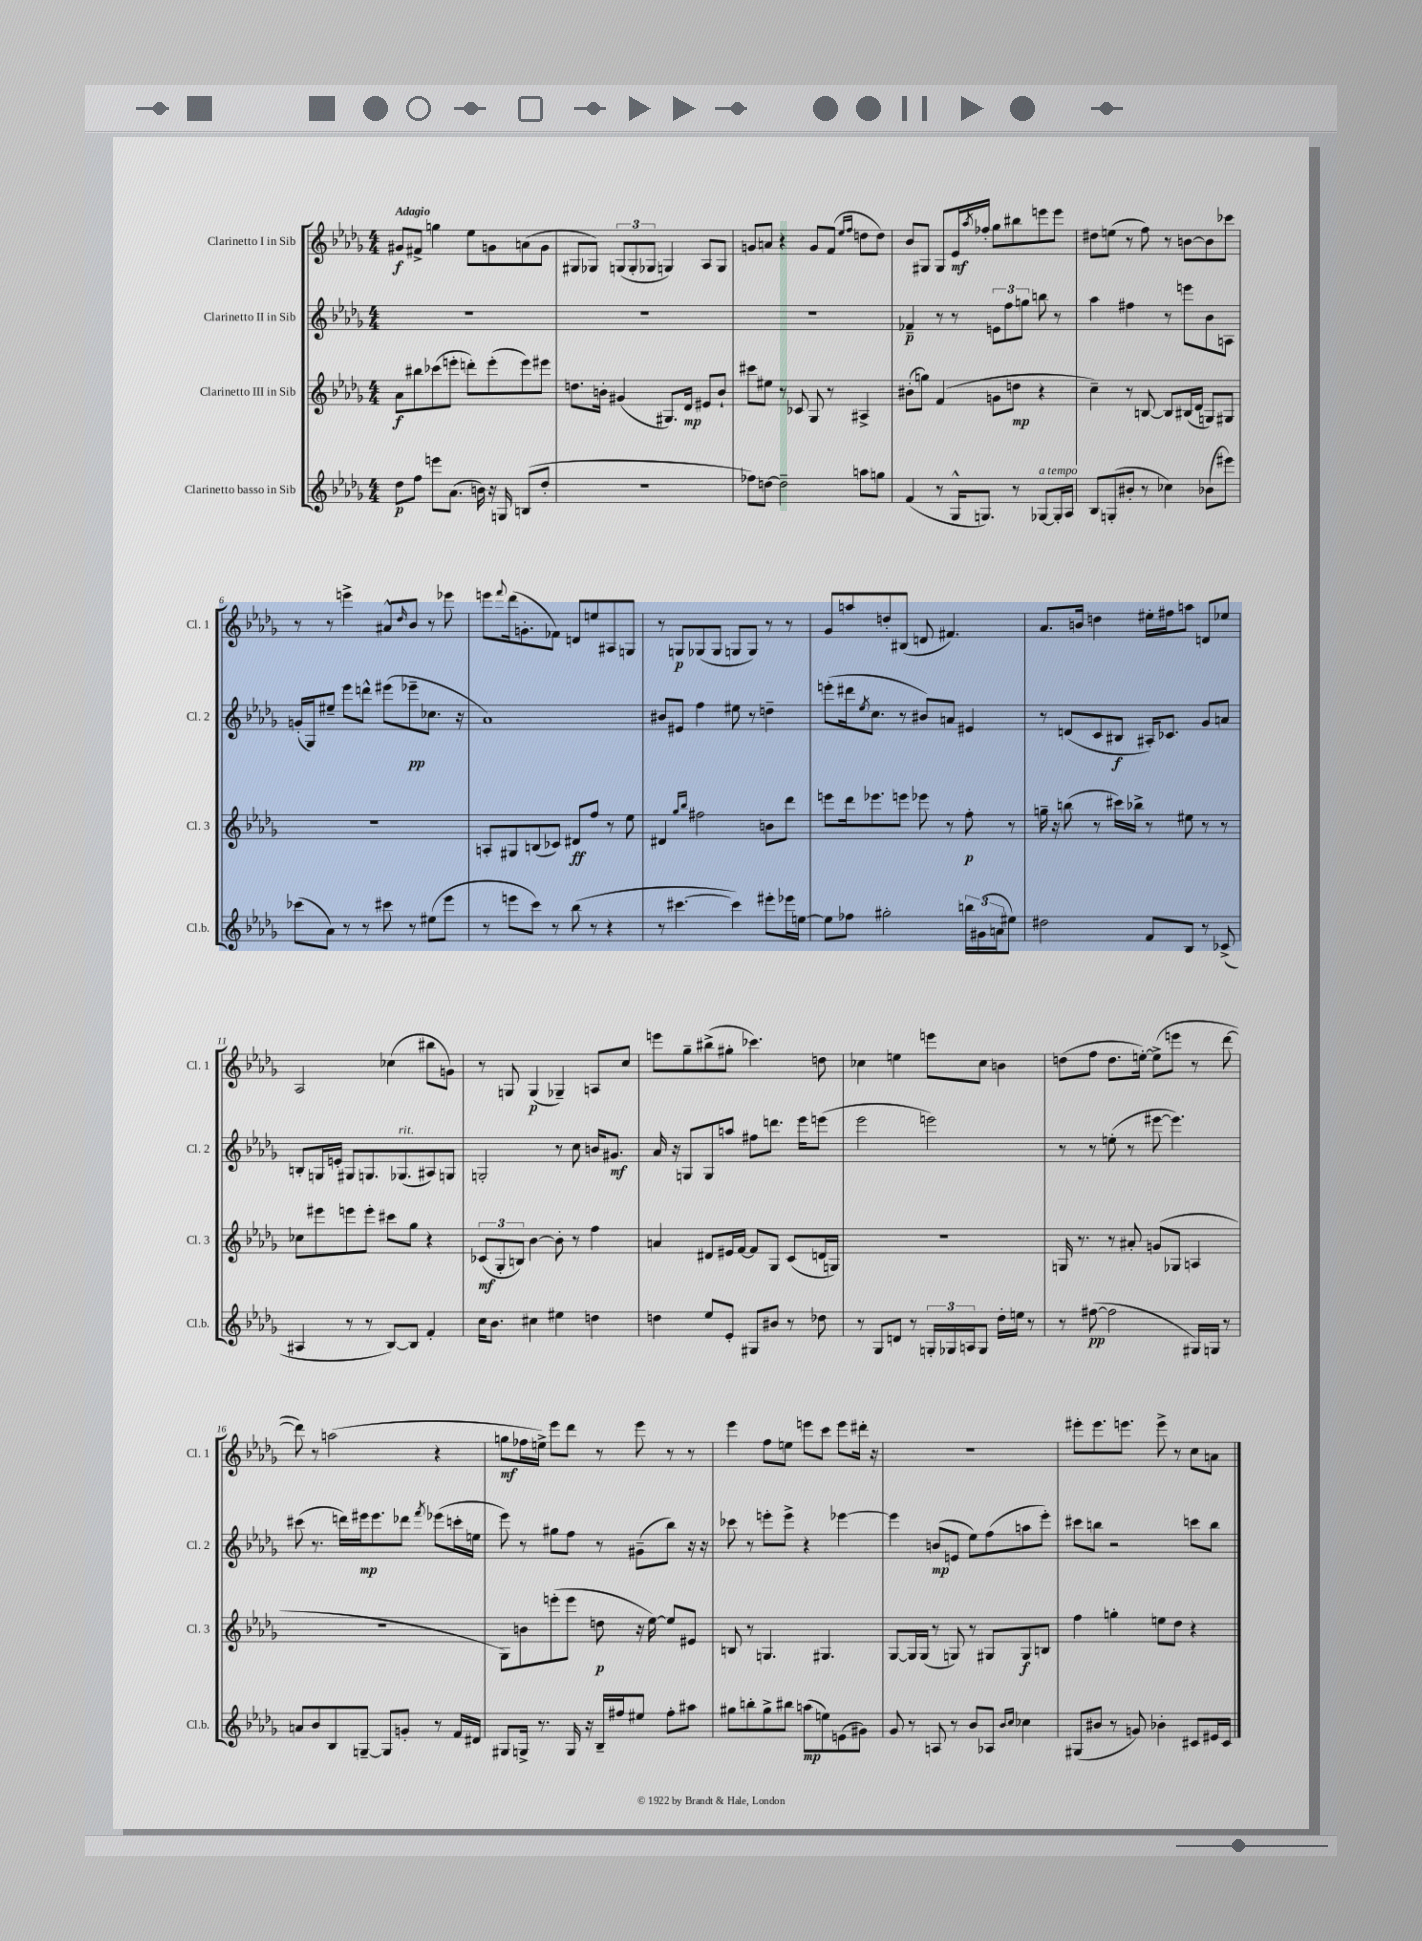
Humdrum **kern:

**kern	**kern	**kern	**kern
*staff4	*staff3	*staff2	*staff1
*clefG2	*clefG2	*clefG2	*clefG2
*k[b-e-a-d-g-]	*k[b-e-a-d-g-]	*k[b-e-a-d-g-]	*k[b-e-a-d-g-]
*M4/4	*M4/4	*M4/4	*M4/4
8dd-	8a-	1r	8g#
8ff	8bb#	.	8f#^
8eee	(8ccc-	.	4gg
(8.a-	8eee'	.	.
.	8ddd')	.	8ee-
16b)	.	.	.
16r	(8eee'	.	8g
16G	.	.	.
(8B	8eee)	.	(8a
8dd-'	8eee#	.	8g
=	=	=	=
1r	8.dd	1r	8G#
.	.	.	8G-)
.	16b'	.	.
.	(4g#	.	(12G
.	.	.	12G'
.	.	.	12G-
.	8.G#)	.	4G)
.	16d-	.	.
.	8e#	.	8A-
.	8b`	.	8G
=	=	=	=
8ff-)	8ccc#	1r	8g
[8dd	8ee#	.	8a
2dd~]	8r	.	4r
.	8c-	.	.
.	8G-	.	8g
.	8r	.	(8f
.	.	.	16qqee-
.	.	.	16qqff
8aa	4A#^	.	8dd
8gg	.	.	8dd)
=	=	=	=
(4f	(8b#'	4f-~	8b-
.	8gg)	.	8G#
8r	(4f	8r	8G#
16G-^^	.	8r	16e-
.	.	.	8qaa-
8.G)	.	.	16ff-'
.	8g	12e	8gg-
.	.	12ff	.
8r	8dd	.	8bb#
.	.	12gg	.
[8G-	4r	8bb	8eee
16G-']	.	8r	8eee
16A-	.	.	.
=	=	=	=
8B-	4cc~)	4aa-	8dd#
(8G'	.	.	(8ee
8b#'	8r	4ff#	8r
8r	[8B	.	8ff)
4cc-)	8B]	8r	8r
.	(16B#	8eee	[8b
.	16d-	.	.
(8b-	8G)	8b-	8b]
8eee#)	8G#	8A	8ccc-
=	=	=	=
(8ccc-	1r	(16g'	8r
.	.	16G-)	.
8a-)	.	8ee#~	8r
8r	.	8eee-	4eee^
8r	.	8ddd^^	.
8ccc#	.	(8eee#	8a#^^
.	.	.	16qqdd-
8r	.	8eee-~	8b-
(8ee#	.	8.cc-	8r
8eee-	.	.	8eee-
.	.	16r	.
=	=	=	=
8r	8A'	1a-)	8eee
.	.	.	8qqfff
8eee	8G#	.	(16ddd-
.	.	.	8.g'
8ccc)	(8B	.	.
8r	8c-)	.	8f-)
(8bb-	8d#	.	8d
8r	8ff	.	8ee
4r	8r	.	8A#
.	8ee-	.	8G
=	=	=	=
8r	4d#	8b#	8r
[4.ccc#	.	8e#	8G
.	16qqgg-	.	.
.	16qqbb-	.	.
.	2ff#	4ff	(8G-
.	.	.	8G-
4ccc#])	.	8ee#	8G
.	.	8r	8G)
8eee#'	8b	4dd~	8r
16eee-	8ddd-	.	8r
[16ee	.	.	.
=	=	=	=
8ee]	8eee	(8eee'	8g-
8ff-	16ddd-	16ddd#	8aa
.	.	8qee-	.
.	8.eee-	8.cc	.
2gg#'	.	.	8dd'
.	8eee	8r	(8B#
.	8eee-	8b#)	8d
.	8r	8a	4.f#)
24bb	8ff'	4e#	.
(24g#	.	.	.
24a	.	.	.
8ee#)	8r	.	.
=	=	=	=
2dd#	16gg~	8r	8.a-
.	16r	.	.
.	(8bb	(8d	.
.	.	.	16b
.	8r	8c	4dd
.	16ccc#)	8B#	.
.	16bb-^	.	.
8f	8r	16A#')	16ee#'
.	.	8.c-	16ff#
8B-	8ee#	.	8aa
8r	8r	8g-	8d
(8c-^	8r	8a	8ee-
=	=	=	=
4A#	8cc-	8B'	2A-
.	8eee#	16G	.
.	.	16e'	.
8r	8eee	8G#	.
8r	8eee'	8.G	.
[8B-)	8ccc#	.	(4cc-
.	.	(8.G-	.
8B-]	8gg-	.	.
4f'	4r	8A#)	8bb#
.	.	8G	8g)
=	=	=	=
16cc	(12c-	2G'	8r
8.b-	.	.	.
.	12G-'	.	.
.	.	.	8G
.	12B)	.	.
4cc#	[4b-	.	(4G
4ee#	8b-']	8r	4G-~)
.	8r	8cc	.
4dd	4ff	16b	8A
.	.	8.g#	.
.	.	.	8cc
=	=	=	=
4dd	4a	16a-	8eee
.	.	16r	.
.	.	8G	8gg-~
8ee-	8d#	8G	(8bb#^
8e-'	16e#	8aa	8gg#'
.	[16f	.	.
8G#	8f]	8ff#	4.ccc-)
8b#	8G-	8.ddd	.
8r	(8c	.	.
.	.	16eee-	.
8dd-	16d	(8eee	8dd
.	16G)	.	.
=	=	=	=
8r	1r	2eee-	4cc-
8G-	.	.	.
8d	.	.	4ee
8r	.	.	.
24G'	.	2eee)	8eee
24G-	.	.	.
24A	.	.	.
8G-	.	.	8cc-
16dd-'	.	.	4b
16ee	.	.	.
8r	.	.	.
=	=	=	=
8r	16G	8r	(8dd
.	8.r	.	.
([8ff#	.	8r	8ff
2ff#]	8r	(8ee'	8.dd
.	8a#'	8r	.
.	.	.	[16ee')
.	(8g	[8eee#	(8ee^]
.	8G-	4.eee#])	8eee
16G#)	4A	.	8r
16G	.	.	.
8r	.	.	[8ddd-
=	=	=	=
8a	1r	(8ccc#	8ddd-])
8b-	.	8.r	8r
8B-	.	.	(2aa
.	.	16ddd)	.
[8G~	.	16eee#	.
.	.	8.eee#	.
8G]	.	.	.
8g'	.	8ddd-	.
.	.	8qfff	.
8r	.	(8eee-	4r
16f	.	16ccc'	.
16d#	.	16ee	.
=	=	=	=
8G#	8G-)	8eee-)	8gg
16G^	8b	8r	16ff-
8.r	.	.	16ee^)
.	(8eee'	8gg#	8eee-
16G	8eee	8ff	8ddd-
16r	.	.	.
16B-~	8dd	8r	8r
16ff#	.	.	.
8ee#	16r	(8g#~	8eee-
.	[16ee-)	.	.
8ff#'	8ee-]	8bb-)	8r
8aa#	8e#	16r	8r
.	.	16r	.
=	=	=	=
8gg#	8B	8ccc-	4eee-
8bb'	8r	8r	.
8gg#^	4.G	8eee'	8ff
8bb#	.	8eee^	8ee
(8aa	.	4r	8eee
8ee)	4.G#	.	8ccc
(8e	.	[4eee-	8eee
8g#)	.	.	16ddd#'
.	.	.	16r
=	=	=	=
8g-	[8G-	4eee-]	1r
8r	16G-]	.	.
.	(16G-	.	.
8A	8r	(8b	.
8r	8G)	8e	.
8b-	8r	8ee-)	.
8A-	8G#	(8ff	.
16qqb-	.	.	.
16qqcc	.	.	.
4cc-	8G#	8aa	.
.	8B	8eee-')	.
=	=	=	=
(8G#	4ff	8ccc#	8eee#'
8b#	.	8bb	8.eee#
8r	4gg'	2r	.
.	.	.	8.eee
8g)	.	.	.
4b-'	8ee	.	8eee^
.	8dd-	.	8r
8c#	4r	8ccc	8cc
16e#	.	8bb	8a
16c#	.	.	.
==	==	==	==
*-	*-	*-	*-
